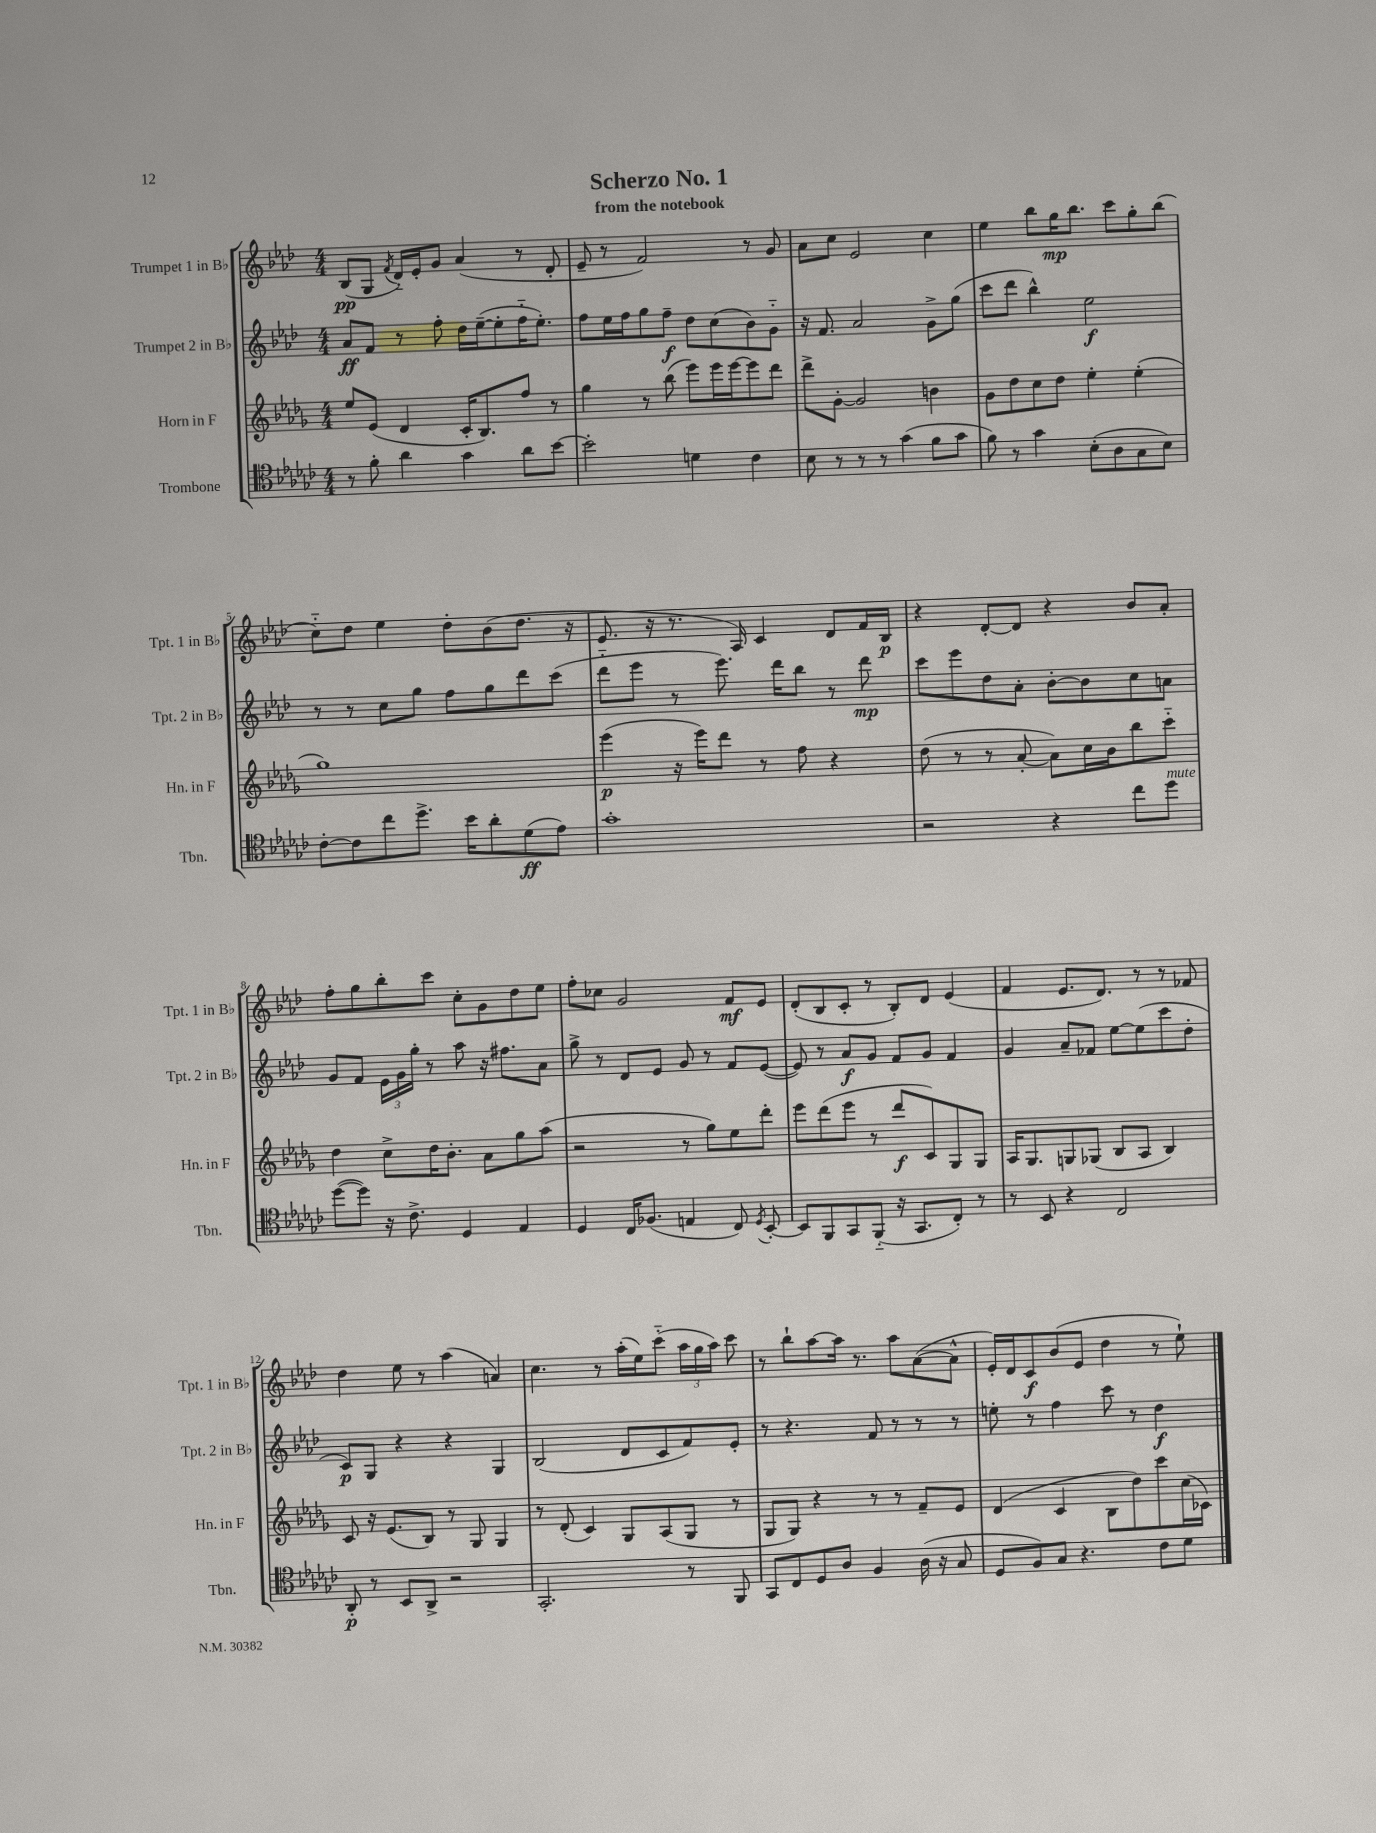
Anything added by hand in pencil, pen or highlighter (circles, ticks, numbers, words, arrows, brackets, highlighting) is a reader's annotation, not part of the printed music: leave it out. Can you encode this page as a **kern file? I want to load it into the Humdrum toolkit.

**kern	**dynam	**kern	**dynam	**kern	**dynam	**kern	**dynam
*part4	*part4	*part3	*part3	*part2	*part2	*part1	*part1
*staff4	*staff4	*staff3	*staff3	*staff2	*staff2	*staff1	*staff1
*I"Trombone	*	*I"Horn in F	*	*I"Trumpet 2 in B♭	*	*I"Trumpet 1 in B♭	*
*I'Tbn.	*	*I'Hn. in F	*	*I'Tpt. 2 in B♭	*	*I'Tpt. 1 in B♭	*
*clefC4	*	*clefG2	*	*clefG2	*	*clefG2	*
*k[b-e-a-d-g-c-]	*	*k[b-e-a-d-g-]	*	*k[b-e-a-d-]	*	*k[b-e-a-d-]	*
*M4/4	*	*M4/4	*	*M4/4	*	*M4/4	*
=1	=1	=1	=1	=1	=1	=1	=1
8r	.	8ee-/L	.	8a-/L	ff	(8B-/L	pp
8f'\	.	(8e-/J	.	8f/J	.	8G/J	.
.	.	.	.	.	.	8qf/	.
4a-\	.	4d-/	.	8r	.	16d-/LL)	.
.	.	.	.	.	.	16e-'/J	.
.	.	.	.	8ff'\	.	8g/J	.
4g-\	.	16c'/KL	.	16dd-\LL	.	(4a-/	.
.	.	8.B-/)	.	([16ee-~\J	.	.	.
.	.	.	.	8ee-'\]	.	.	.
8a-\L	.	8ff/J	.	16ff\K	.	8r	.
.	.	.	.	8.ee-'\J)	.	.	.
[8b-\J	.	8r	.	.	.	8d-'/	.
=2	=2	=2	=2	=2	=2	=2	=2
2b-'\]	.	4gg-\	.	8ff\L	.	8e-~/	.
.	.	.	.	16ee-\L	.	8r	.
.	.	.	.	16ff\J	.	.	.
.	.	8r	.	8gg\	.	2f/)	.
.	.	(8bb-\	.	8ff~\J	f	.	.
4dn\	.	8eee-\L)	.	8dd-\L	.	.	.
.	.	16eee-\L	.	(8cc\	.	.	.
.	.	[16eee-\J	.	.	.	.	.
4c-\	.	8eee-\]	.	8b-\)	.	8r	.
.	.	8ddd-\J	.	8g\J	.	8g/	.
=3	=3	=3	=3	=3	=3	=3	=3
8B-\	.	8ddd-^\L	.	16r	.	8a-\L	.
.	.	.	.	8.f/	.	.	.
8r	.	[8g-'\J	.	.	.	8cc\J	.
8r	.	2g-/]	.	2a-/	.	2e-/	.
8r	.	.	.	.	.	.	.
(4g-\	.	.	.	.	.	.	.
8f\L	.	4bn\	.	8g^\L	.	4cc\	.
8g-\J	.	.	.	(8gg\J	.	.	.
=4	=4	=4	=4	=4	=4	=4	=4
8f\)	.	8g-\L	.	8ccc\L	.	4ee-\	.
8r	.	8dd-\	.	8ddd-\J	.	.	.
4g-\	.	8cc\	.	4bb-^^\)	.	8bb-\L	.
.	.	8dd-\J	.	.	.	16gg\K	mp
.	.	.	.	.	.	8.bb-\J	.
(8B-'\L	.	4ee-'\	.	2ee-\	f	.	.
8A-\	.	.	.	.	.	8ccc\L	.
8G-\	.	(4ee-'\	.	.	.	8gg'\	.
8B-\J)	.	.	.	.	.	(8bb-\J	.
!!LO:LB:g=z
=5	=5	=5	=5	=5	=5	=5	=5
[8c-'\L	.	1gg-)	.	8r	.	8cc\L)	.
8c-\]	.	.	.	8r	.	8dd-\J	.
8cc-\	.	.	.	8cc\L	.	4ee-\	.
8.dd-^\J	.	.	.	8gg\J	.	.	.
.	.	.	.	8ff\L	.	8dd-'\L	.
16b-\KL	.	.	.	.	.	.	.
8a-'\	.	.	.	8gg\	.	(8b-\	.
(8d-\	ff	.	.	8ddd-\	.	8.dd-\J	.
8e-\J)	.	.	.	(8ccc\J	.	.	.
.	.	.	.	.	.	16r	.
=6	=6	=6	=6	=6	=6	=6	=6
1g-'	.	(4eee-\	p	8ddd-\L	.	8.e-/	.
.	.	.	.	8eee-\J	.	.	.
.	.	.	.	.	.	16r	.
.	.	16r	.	8r	.	8.r	.
.	.	16eee-\KL)	.	.	.	.	.
.	.	8ddd-\J	.	8.eee-\)	.	.	.
.	.	.	.	.	.	16A-/)	.
.	.	8r	.	.	.	4c/	.
.	.	.	.	16ddd-\KL	.	.	.
.	.	8ff\	.	8bb-\J	.	.	.
.	.	4r	.	8r	.	8d-/L	.
.	.	.	.	8ddd-\	mp	16f/L	.
.	.	.	.	.	.	16B-/JJ	p
=7	=7	=7	=7	=7	=7	=7	=7
2r	.	(8dd-\	.	8ccc\L	.	4r	.
.	.	8r	.	8eee-\	.	.	.
.	.	8r	.	8dd-\	.	[8d-'/L	.
.	.	[8a-'/	.	8a-'\J	.	8d-/J]	.
4r	.	8a-\L])	.	[8b-'\L	.	4r	.
.	.	16cc\L	.	8b-\]	.	.	.
.	.	16b-\J	.	.	.	.	.
8cc-\L	.	8bb-\	.	8cc\	.	8b-/L	.
!LO:TX:a:i:t=mute	!	!	!	!	!	!	!
8dd-\J	.	8ccc\J	.	8an\J	.	8a-'/J	.
!!LO:LB:g=z
=8	=8	=8	=8	=8	=8	=8	=8
([8dd-\L	.	4dd-\	.	8g/L	.	8ff'\L	.
8dd-\J])	.	.	.	8f/J	.	8gg\	.
16r	.	8cc^\L	.	24e-\LL	.	8bb-'\	.
.	.	.	.	24g\	.	.	.
8.c-^\	.	.	.	.	.	.	.
.	.	.	.	24gg'\JJ	.	.	.
.	.	16dd-\K	.	8r	.	8ccc\J	.
.	.	8.b-'\J	.	.	.	.	.
4D-/	.	.	.	8aa-\	.	8cc'\L	.
.	.	8a-\L	.	16r	.	8g\	.
.	.	.	.	8.ff#X\L	.	.	.
4E-/	.	8gg-\	.	.	.	8dd-\	.
.	.	(8aa-\J	.	8a-\J	.	8ee-\J	.
=9	=9	=9	=9	=9	=9	=9	=9
4D-/	.	2r	.	8gg^\	.	8ff'\L	.
.	.	.	.	8r	.	8cc-X\J	.
16C-/KL	.	.	.	8d-/L	.	2g/	.
(8.F-X/J	.	.	.	.	.	.	.
.	.	.	.	8e-/J	.	.	.
4En/	.	8r	.	8g/	.	.	.
.	.	8gg-\L)	.	8r	.	.	.
8C-/)	.	8ee-\	.	8f/L	.	8f/L	mf
8qD-/	.	.	.	.	.	.	.
[8BB-'/	.	8ddd-'\J	.	([8e-/J	.	8e-/J	.
=10	=10	=10	=10	=10	=10	=10	=10
8BB-/L]	.	8eee-\L	.	8e-/])	.	(8d-'/L	.
8FF/	.	(8ddd-\	.	8r	.	8B-/	.
8GG-/	.	8eee-\J	.	8a-/L	f	8c'/J	.
(8FF/J	.	8r	.	8g/J	.	8r	.
16r	.	8ddd-/L	f	8f/L	.	8B-'/L)	.
8.GG-/L	.	.	.	.	.	.	.
.	.	8c/)	.	8g/J	.	8d-/J	.
8C-'/J)	.	8G-/	.	4f/	.	(4e-/	.
8r	.	8G-/J	.	.	.	.	.
=11	=11	=11	=11	=11	=11	=11	=11
8r	.	16A-/KL	.	4g/	.	4f/	.
.	.	8.G-/	.	.	.	.	.
8BB-/	.	.	.	.	.	.	.
4r	.	8Gn/	.	8a-~/L	.	8.e-/L	.
.	.	(8G-X/J	.	8f-X/J	.	.	.
.	.	.	.	.	.	8.d-/J)	.
2C-/	.	8B-/L	.	[8ee-\L	.	.	.
.	.	8A-/J	.	(8ee-\]	.	8r	.
.	.	4B-/)	.	8ccc\	.	8r	.
.	.	.	.	8dd-'\J	.	8f-X/	.
!!LO:LB:g=z
=12	=12	=12	=12	=12	=12	=12	=12
8AA-'/	p	8c/	.	8c/L)	p	4dd-\	.
8r	.	16r	.	8G/J	.	.	.
.	.	(8.e-/L	.	.	.	.	.
8BB-/L	.	.	.	4r	.	8ee-\	.
8AA-^/J	.	8B-/J)	.	.	.	8r	.
2r	.	8r	.	4r	.	(4aa-\	.
.	.	8G-/	.	.	.	.	.
.	.	4G-/	.	4G/	.	4an/)	.
=13	=13	=13	=13	=13	=13	=13	=13
2.GG-'/	.	8r	.	(2B-/	.	4.cc\	.
.	.	(8d-'/	.	.	.	.	.
.	.	4c/)	.	.	.	.	.
.	.	.	.	.	.	8r	.
.	.	8G-/L	.	8d-/L	.	(16aa-'\LL	.
.	.	.	.	.	.	16ee-\J)	.
.	.	(8A-/	.	8c/	.	(8ccc\J	.
8r	.	8G-/J	.	8f/)	.	24aa-\LL	.
.	.	.	.	.	.	24gg\	.
.	.	.	.	.	.	24aa-\JJ)	.
8FF/	.	8r	.	8e-'/J	.	8ccc\	.
=14	=14	=14	=14	=14	=14	=14	=14
8GG-/L	.	8G-/L	.	8r	.	8r	.
8C-/	.	8G-/J)	.	4.r	.	8bb-`\L	.
8D-/	.	4r	.	.	.	[8aa-\	.
8A-/J	.	.	.	.	.	16aa-\Jk]	.
.	.	.	.	.	.	8.r	.
4F/	.	8r	.	8f/	.	.	.
.	.	8r	.	8r	.	8aa-\L	.
(16A-\	.	8f~/L	.	8r	.	([8a-\	.
16r	.	.	.	.	.	.	.
8G-/	.	8e-/J	.	8r	.	8a-^^\J]	.
=15	=15	=15	=15	=15	=15	=15	=15
8D-/L	.	(4d-/	.	8een'\	.	16e-'/LL)	.
.	.	.	.	.	.	16d-/J	.
8F/)	.	.	.	8r	.	8c/	f
8G-/J	.	4c/	.	4ff\	.	(8b-/	.
4.r	.	.	.	.	.	8e-/J	.
.	.	8B-\L	.	8ccc\	.	4dd-\	.
.	.	8dd-\)	.	8r	.	.	.
8c-\L	.	8ccc\	.	4dd-\	f	8r	.
8d-\J	.	(16cc\L	.	.	.	8ee-`\)	.
.	.	16c-X\JJ)	.	.	.	.	.
==	==	==	==	==	==	==	==
*-	*-	*-	*-	*-	*-	*-	*-
